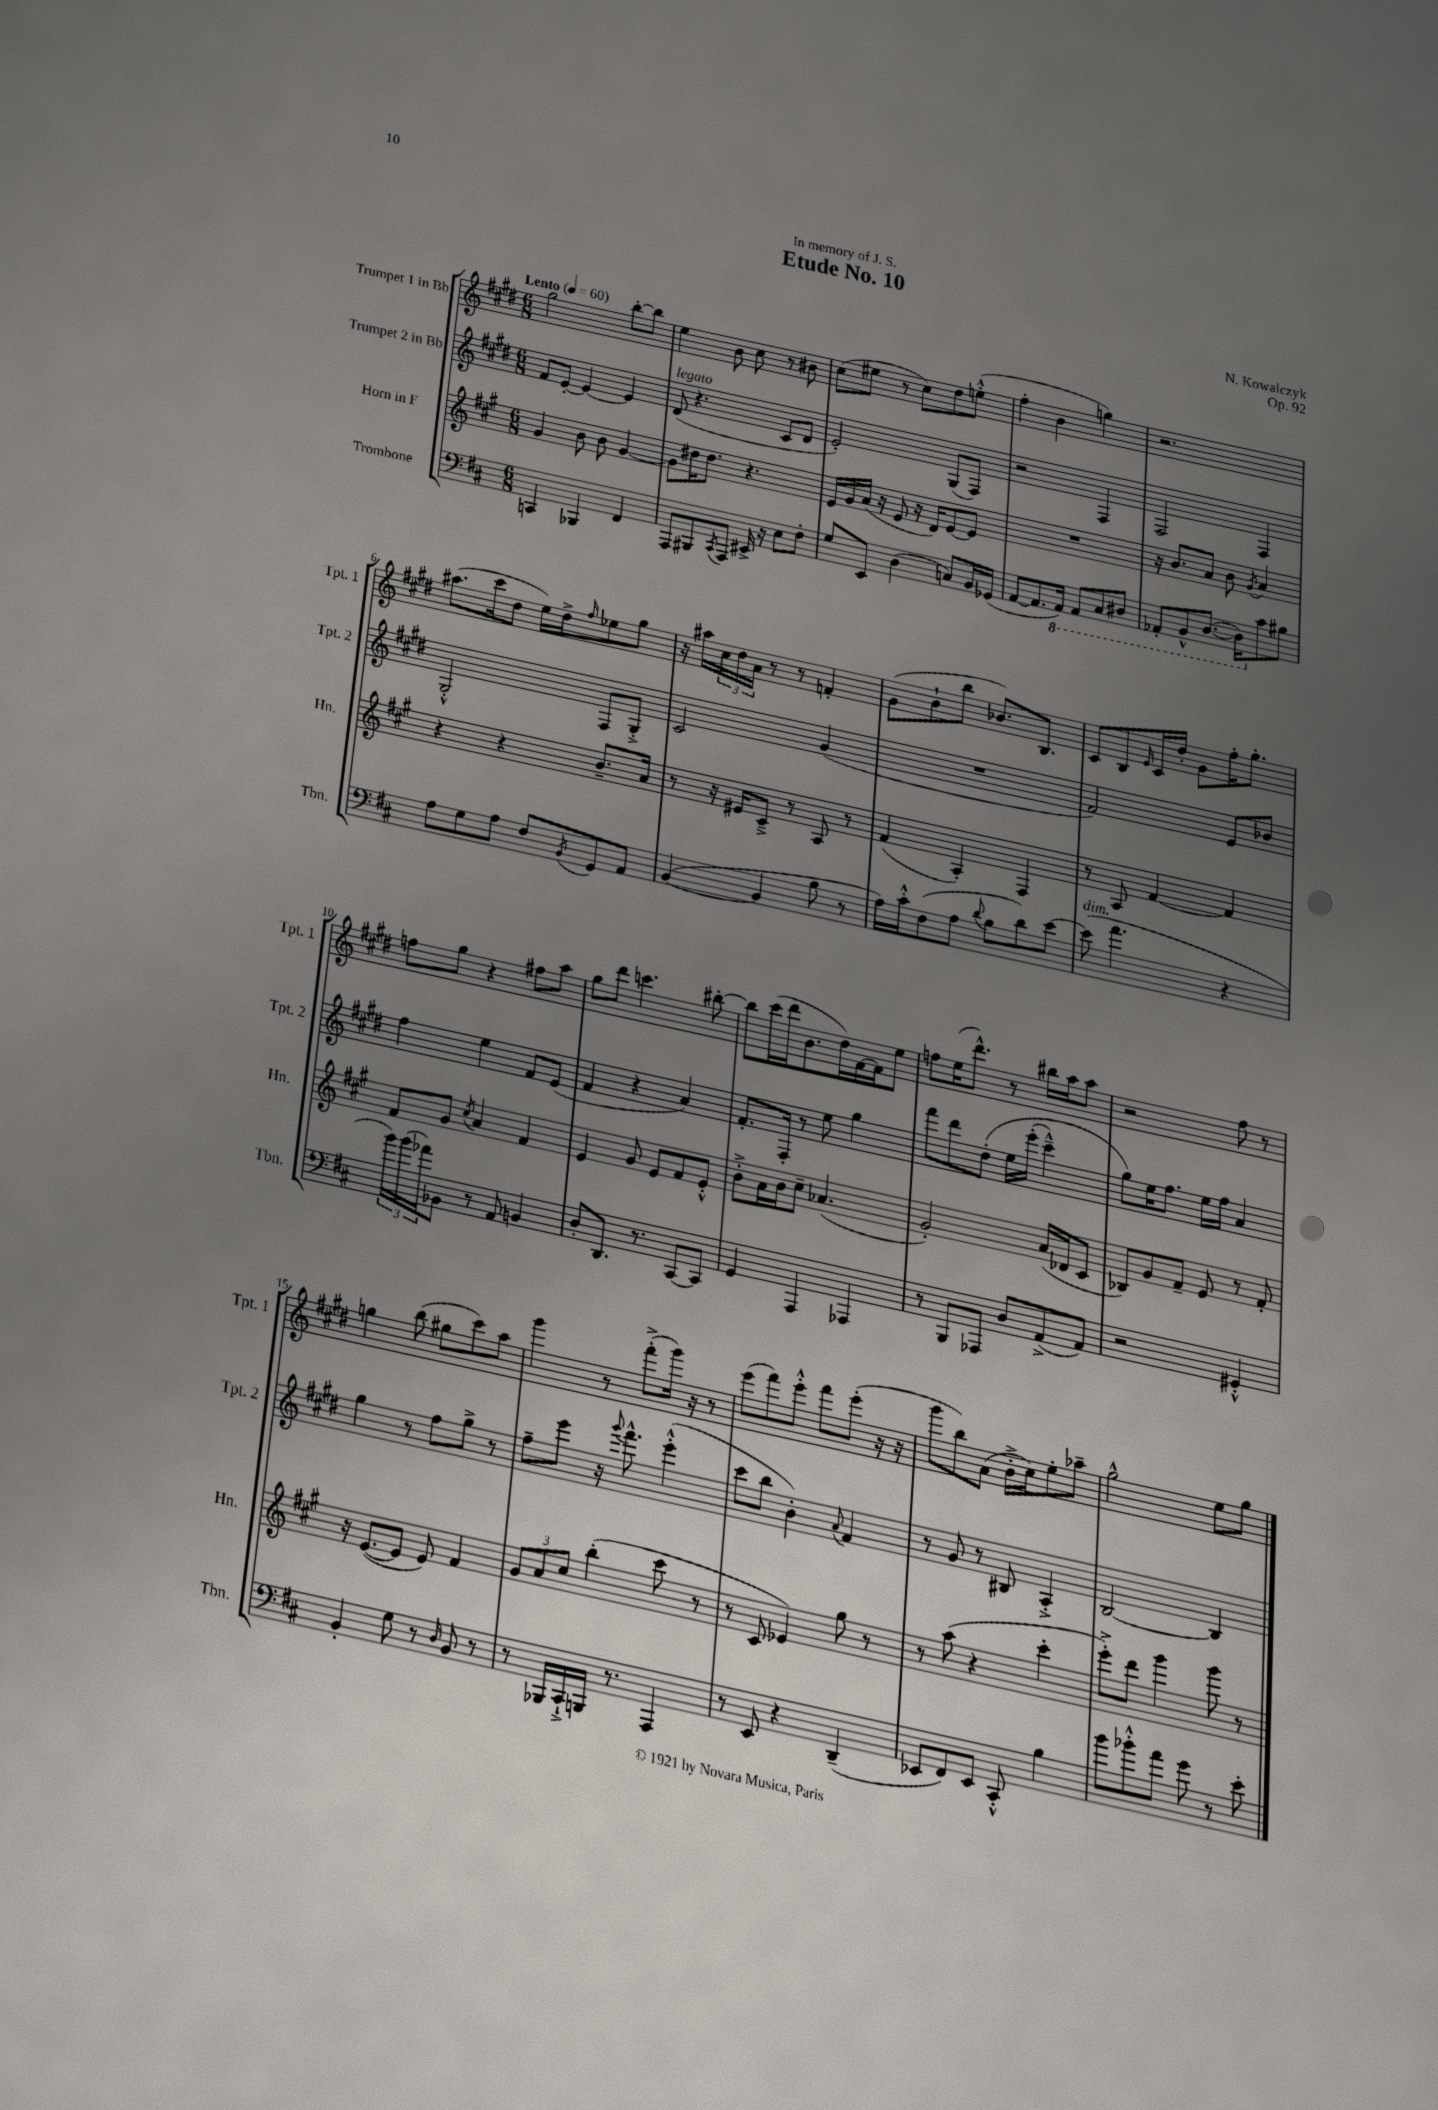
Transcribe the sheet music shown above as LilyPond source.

\header { title = "Etude No. 10" composer = "N. Kowalczyk" dedication = "In memory of J. S." opus = "Op. 92" }
<<
\new StaffGroup <<
\new Staff = "s0" \with { instrumentName = "Trumpet 1 in Bb" shortInstrumentName = "Tpt. 1" } {
    \clef treble \key e \major \numericTimeSignature \time 6/8 \tempo "Lento" 4 = 60
    gis''2 b''8~-. b''8 |
    e''4 b'8 cis''8 r8 bis'8 |
    cis''8( eis''8 r8 cis''8) dis''8 e''8-.-^( |
    fis''4-. b'4 g''4) |
    r2. |
    ais''8.( cis'''16 dis''8 e''16) dis''16-> \grace { fis''16 } ees''8 gis''8 |
    r16 ais''16 \tuplet 3/2 { cis''16 dis''16 a'16 } r8 r8 f'4-. |
    gis'8( b'8-! b''8 bes'8.) b8. |
    cis'8 b8 \grace { e'16 } cis'16 dis''16-. gis'8 fis''16-. gis''8.-. |
    f''8 gis''8 r4 fis''8 a''8 |
    gis''8 dis'''8 c'''4. bis''8~-. |
    bis''8 cis'''16( dis'''16 b'8. dis''16) fis'16~ fis'16 e''8 |
    f''8 e''16( dis'''8.-^) r8 bis''16 a''16 a''8 |
    r2 fis''8 r8 |
    g''4 b''8( gis''8 cis'''8) a''8 |
    gis'''4 r8 fis'''8-.->( gis'''16) r16 r8 |
    e'''8( fis'''8) e'''8-.-^ fis'''8 e'''8-.( r16 r16 |
    gis'''8 b''8) a'8( b'16-.-> cis''16) e''8-. aes''8-- |
    gis''2-^ e''8 gis''8 \bar "|." |
}
\new Staff = "s1" \with { instrumentName = "Trumpet 2 in Bb" shortInstrumentName = "Tpt. 2" } {
    \clef treble \key e \major \numericTimeSignature \time 6/8
    fis'8 e'8~-. e'4~ e'4 |
    dis'8^\markup { \italic "legato" }( r4. cis'8 dis'8 |
    e'2-.) gis8( fis8) |
    r2 fis4 |
    fis2 fis4 |
    gis2-.-^ fis8 gis8-.-> |
    cis'2 gis'4( |
    R2. |
    fis'2) e'8 bes'8 |
    fis''4 e''4 fis'8 e'8( |
    fis'4 r4 a'4) |
    fis'8.-. fis16-. r8 e''8 gis''4 |
    fis'''8 dis'''8 dis''8-.\( e''16 e'''16-.( cis'''4---^) |
    gis''8\) e''16 fis''8. e''16 fis''16 a'4 |
    gis''4 r8 fis''8 gis''8-> r8 |
    fis''8-- e'''8 r16 \appoggiatura { gis'''8 } fis'''8.-^ e'''4-.-^( |
    cis'''8 b''8 b'4-.) \appoggiatura { a'8 } fis'4 |
    r8 gis'8 r8 bis8 a4-.-> |
    b2~ b4 \bar "|." |
}
\new Staff = "s2" \with { instrumentName = "Horn in F" shortInstrumentName = "Hn." } {
    \clef treble \key a \major \numericTimeSignature \time 6/8
    gis'4 b'8 b'8 gis'4~ |
    gis'8 dis''16 dis''8. r4. |
    e'16 gis'16 a'16( r16 e'8 r16 d'16) e'8~ e'8 |
    R2. |
    r16 b'8. a'8 b'8 \acciaccatura { gis'8 } a'4 |
    r4 r4 b'8.-- a'16 |
    r8 r16 eis'16 cis'8---> r8 a8 r8 |
    fis'4( a4-.) fis4 |
    r8 a8 fis'4~ fis'4 |
    fis'8 gis'8 \acciaccatura { cis''8 } a'4 fis'4 |
    e'4 gis'8 e'8 fis'8 e'8-.-^ |
    b'8-.-> a'16 b'16 cis''8-- aes'4.( |
    gis'2-.) a'16( des'16 cis'8 |
    bes8) gis'8 fis'8-- e'8 r8 fis'8-. |
    r16 e'8.~( e'8 e'8) fis'4 |
    \tuplet 3/2 { gis'8 a'8 cis''8 } b''4-.( cis'''8 r8 |
    r8 cis'8 ees'4) gis''8 r8 |
    r8 a''8( r4 cis'''4-. |
    e'''8-.->) d'''8 gis'''4 gis'''8 r8 \bar "|." |
}
\new Staff = "s3" \with { instrumentName = "Trombone" shortInstrumentName = "Tbn." } {
    \clef bass \key d \major \numericTimeSignature \time 6/8
    c,4 bes,,4 fis,4 |
    a,,8 bis,,8 \acciaccatura { cis,8 } a,,8 eis,16-> r16 e8 fis8-. |
    g8 e,8 d4( c8) b,16 ges,16( |
    a,8~ a,8. \ottava #-1 a,,16) a,,8 cis,8 dis,8 |
    aes,,8-. b,,8-^ d,8.~( d,16) \ottava #0 cis'8 bis8 |
    a8 g8 a8 fis8 \acciaccatura { b,8 } g,8 a,8 |
    b,4~( b,4 b8 r8 |
    a16) cis'16-.-^ fis8( a8 \appoggiatura { d'8 } b8 d'8) e'8~ |
    e'8^\markup { \italic "dim." }( a'4. r4 |
    \tuplet 3/2 { b'16) b'16( aes'16) } bes,8 r8 a,8 b,4 |
    d8-. d,8. r8. cis,8~ cis,8 |
    g,4 a,,4 aes,,4 |
    r8 b,,8 aes,,8 d8 a,8->( a,8) |
    r2 gis,4-.-^ |
    b,4-. g8 r8 \grace { d16 } b,8 r8 |
    r8 bes,,16 cis,16-!-> b,,16 r8. a,,4 |
    r8 e,8 r4 d,4--( |
    ees,8 fis,8) ees,8 cis,8-.-^ b4 |
    b'8 bes'8-.-^ a'8 g'8 r8 e'8-. \bar "|." |
}
>>
>>
